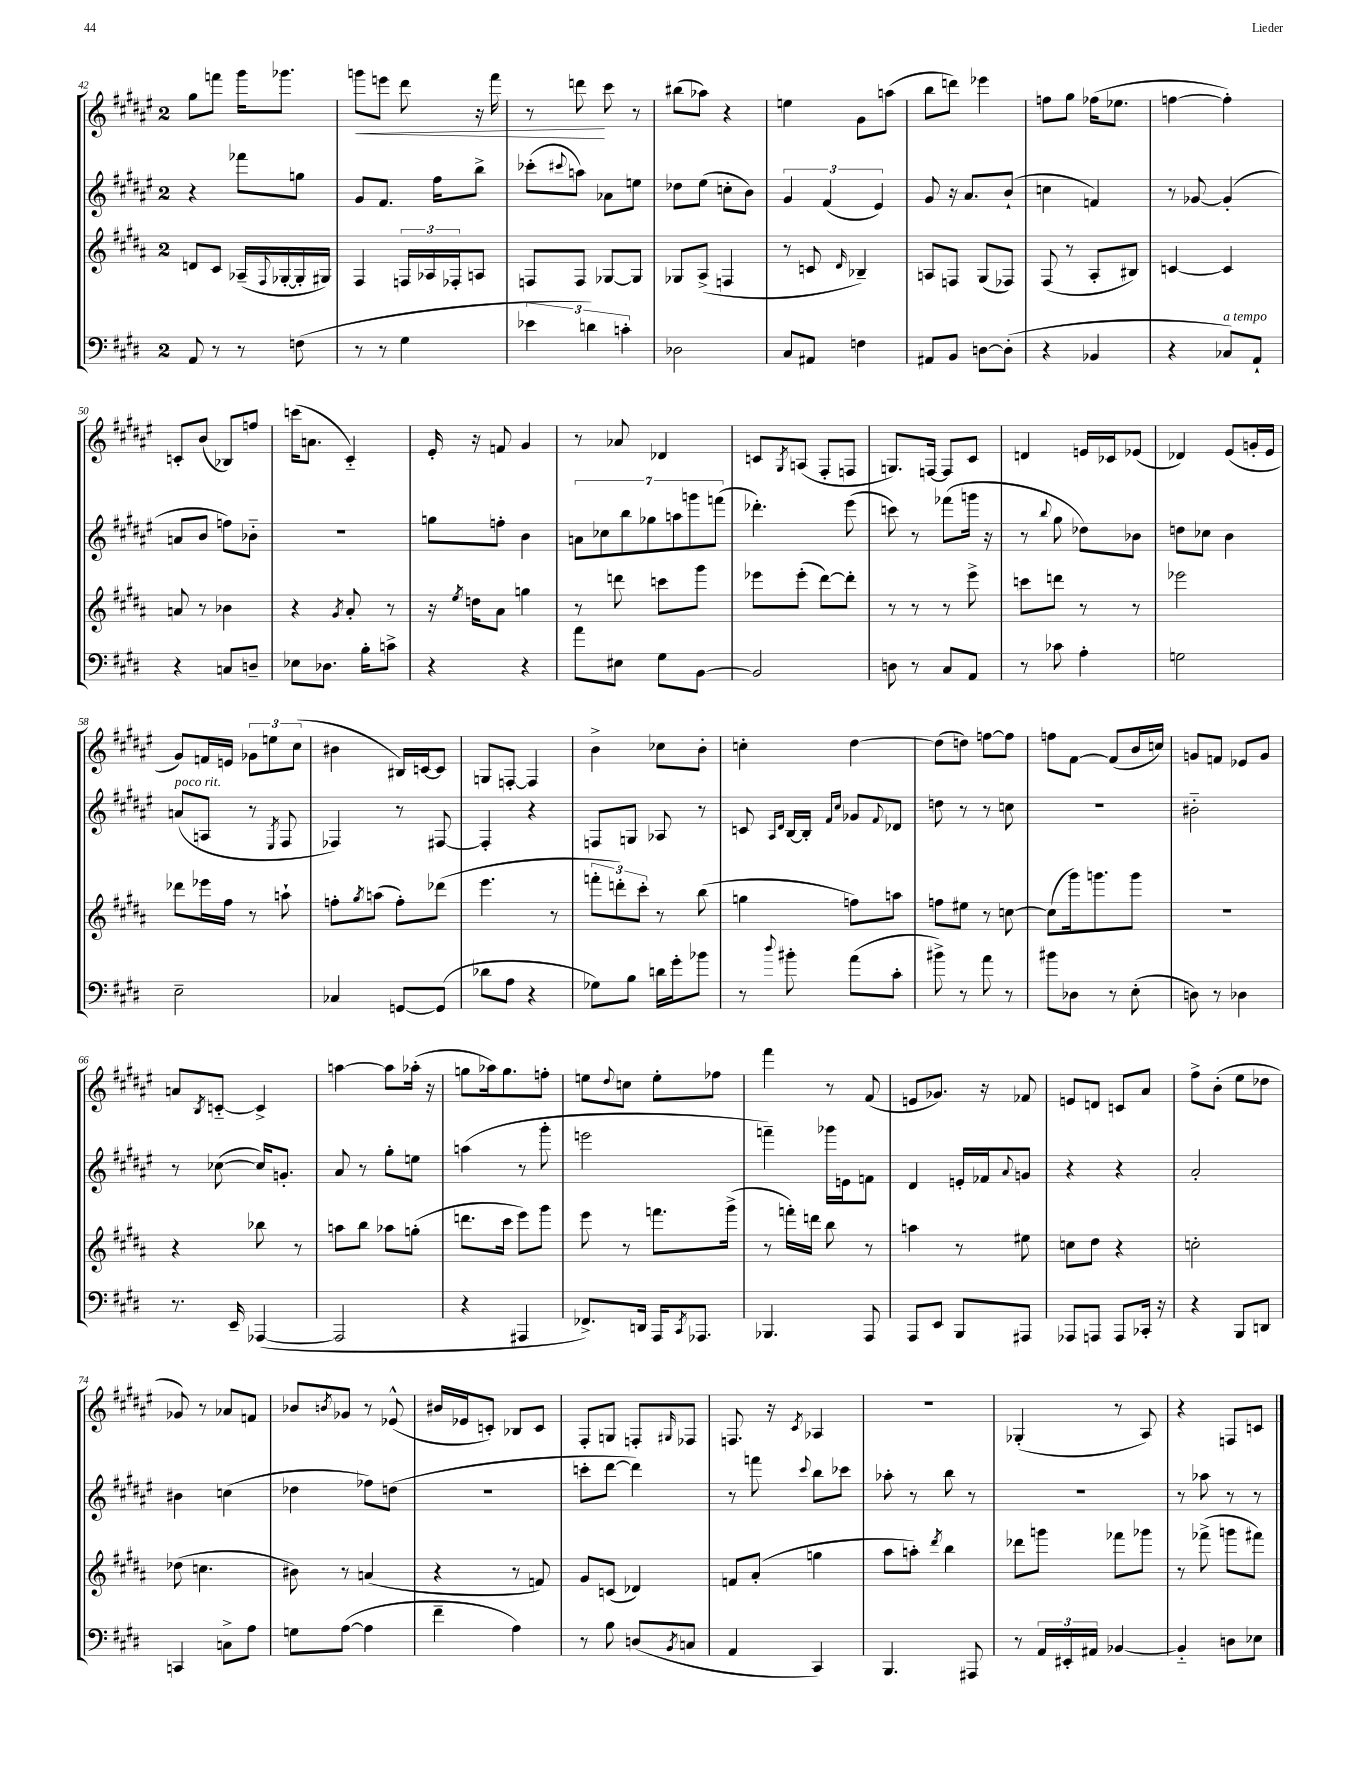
<<
\new StaffGroup <<
\new Staff = "s0" {
    \clef treble \key fis \major \once \override Staff.TimeSignature.style = #'single-digit \time 2/4
    gis''8 f'''8 gis'''16 ges'''8. |
    g'''8\< e'''8 dis'''8 r16 fis'''16 |
    r8 d'''8\! cis'''8 r8 |
    bis''8( aes''8) r4 |
    e''4 gis'8 a''8( |
    b''8 d'''8) ees'''4 |
    f''8 gis''8 fes''16( ees''8. |
    f''4~ f''4-.) |
    c'8-. b'8( bes8) f''8 |
    c'''16( a'8. cis'4-_) |
    eis'16-. r16 f'8 gis'4 |
    r8 aes'8 des'4 |
    c'8 \acciaccatura { gis8 } a8( fis8-. f8 |
    g8.) f16~ f8 cis'8 |
    d'4 e'16 ces'16 ees'8( |
    des'4) eis'8( g'16-. eis'16 |
    gis'8) f'16 e'16 \tuplet 3/2 { ges'8 e''8 cis''8( } |
    bis'4 bis16) c'16~ c'8 |
    g8 f8~-. f4 |
    b'4-> ces''8 b'8-. |
    c''4-. dis''4~ |
    dis''8( d''8) f''8~ f''8 |
    f''8 fis'8~ fis'8( b'16 c''16) |
    g'8 f'8 ees'8 g'8 |
    a'8 \acciaccatura { b8 } c'8~-_ c'4-> |
    a''4~ a''8 aes''16-.( r16 |
    g''8 aes''16) g''8. f''8-. |
    e''8 \appoggiatura { dis''8 } c''8 e''8-. fes''8 |
    fis'''4 r8 fis'8( |
    e'8 ges'8.) r16 fes'8 |
    e'8 d'8 c'8 ais'8 |
    fis''8-> b'8-.( eis''8 des''8 |
    ges'8) r8 aes'8 f'8 |
    bes'8 \acciaccatura { b'8 } ges'8 r8 ees'8-^( |
    bis'16 ees'16 c'8-.) bes8 c'8 |
    fis8-. g8 f8-. \grace { gis16 } fes8 |
    f8. r16 \acciaccatura { cis'8 } aes4 |
    R2 |
    ges4-.( r8 ais8) |
    r4 f8 c'8 \bar "|." |
}
\new Staff = "s1" {
    \clef treble \key fis \major \once \override Staff.TimeSignature.style = #'single-digit \time 2/4
    r4 fes'''8 g''8 |
    gis'8 fis'8. fis''16 b''8-> |
    ces'''8-.( \appoggiatura { cis'''8 } a''8) aes'8 e''8 |
    des''8 eis''8( c''8-. b'8) |
    \tuplet 3/2 { gis'4 fis'4( eis'4) } |
    gis'8 r16 ais'8. b'8-!( |
    c''4 f'4) |
    r8 ges'8~ ges'4-.( |
    a'8 b'8 f''8) bes'8-_ |
    R2 |
    g''8 f''8-. b'4 |
    \tuplet 7/4 { a'8 ces''8 b''8 ges''8 a''8 g'''8 f'''8( } |
    des'''4.-.) eis'''8( |
    c'''8) r8 fes'''8( g'''16 r16 |
    r8 \appoggiatura { b''8 } gis''8 des''8) bes'8 |
    d''8 ces''8 b'4 |
    a'8^\markup { \italic "poco rit." }( a8 r8 \acciaccatura { eis8 } fis8 |
    fes4) r8 fis8~ |
    fis4-. r4 |
    f8 g8 aes8 r8 |
    c'8 \grace { ais16 dis'16 } b16~ b16-. \grace { fis'16 cis''16 } ges'8 \appoggiatura { fis'8 } des'8 |
    d''8 r8 r8 c''8 |
    R2 |
    bis'2-_ |
    r8 ces''8~( ces''16) g'8.-. |
    ais'8 r8 gis''8-. e''8 |
    a''4( r8 gis'''8-. |
    e'''2 |
    f'''4--) ges'''16 e'16 f'8 |
    dis'4 e'16-. fes'16 \appoggiatura { ais'8 } g'8 |
    r4 r4 |
    ais'2-. |
    bis'4 c''4( |
    des''4 fes''8) d''8( |
    r2 |
    c'''8-. dis'''8~ dis'''4) |
    r8 f'''8 \appoggiatura { cis'''8 } b''8 ces'''8 |
    aes''8-. r8 b''8 r8 |
    r2 |
    r8 aes''8 r8 r8 \bar "|." |
}
\new Staff = "s2" {
    \clef treble \key b \major \once \override Staff.TimeSignature.style = #'single-digit \time 2/4
    d'8 cis'8 aes16--( \appoggiatura { fis8 } ges16~-. ges16-. gis16) |
    fis4 \tuplet 3/2 { f16 aes16 fes16-. } a8 |
    f8 f8 ges8~ ges8 |
    ges8 ais8->( f4 |
    r8 c'8 \grace { dis'16 } bes4--) |
    a8 f8 gis8( fes8) |
    fis8( r8 ais8-. bis8) |
    c'4~ c'4 |
    a'8 r8 bes'4 |
    r4 \acciaccatura { gis'8 } ais'8-. r8 |
    r16 \acciaccatura { e''8 } d''16 ais'8 g''4 |
    r8 d'''8 c'''8 gis'''8 |
    ees'''8 ees'''8-.( dis'''8~) dis'''8-. |
    r8 r8 r8 e'''8-> |
    c'''8 d'''8 r8 r8 |
    ees'''2 |
    des'''8 ees'''16 fis''16 r8 a''8-! |
    f''8-. \acciaccatura { gis''8 } a''8( f''8-.) des'''8( |
    e'''4. r8 |
    \tuplet 3/2 { f'''8-. d'''8-.) cis'''8-. } r8 b''8( |
    g''4 f''8) a''8 |
    f''8 eis''8 r8 c''8~ |
    c''8( gis'''16) g'''8. g'''8 |
    r2 |
    r4 bes''8 r8 |
    a''8 b''8 aes''8 g''8-.( |
    d'''8. cis'''16 e'''8) gis'''8 |
    e'''8 r8 f'''8. gis'''16->( |
    r8 f'''16-.) d'''16 b''8 r8 |
    a''4 r8 eis''8 |
    c''8 dis''8 r4 |
    c''2-. |
    des''8( c''4. |
    bis'8) r8 a'4( |
    r4 r8 f'8) |
    gis'8 c'8( des'4) |
    f'8 ais'8-.( g''4 |
    ais''8 a''8-.) \acciaccatura { dis'''8 } b''4 |
    des'''8 g'''8 fes'''8 ges'''8 |
    r8 fes'''8->( g'''8 fis'''8) \bar "|." |
}
\new Staff = "s3" {
    \clef bass \key e \major \once \override Staff.TimeSignature.style = #'single-digit \time 2/4
    a,8 r8 r8 f8( |
    r8 r8 gis4 |
    \tuplet 3/2 { ees'4 d'4) c'4-. } |
    des2 |
    cis8 ais,8 f4 |
    ais,8 b,8 d8~ d8-.( |
    r4 bes,4 |
    r4 ces8^\markup { \italic "a tempo" }) a,8-! |
    r4 c8 d8-- |
    ees8 des8. b16-. c'8-> |
    r4 r4 |
    a'8 eis8 gis8 b,8~ |
    b,2 |
    d8 r8 cis8 a,8 |
    r8 ces'8 a4-. |
    g2 |
    e2-- |
    ces4 g,8~ g,8( |
    des'8 a8 r4 |
    ges8) b8 d'16 gis'16-. bes'8 |
    r8 \appoggiatura { dis''8 } bis'8-. a'8( cis'8-. |
    bis'8->) r8 a'8 r8 |
    bis'8 des8 r8 e8-.( |
    d8) r8 des4 |
    r8. e,16-- aes,,4~( |
    aes,,2 |
    r4 ais,,4 |
    fes,8.->) d,16 a,,16 \acciaccatura { cis,8 } aes,,8. |
    bes,,4. a,,8 |
    a,,8 e,8 b,,8 ais,,8 |
    aes,,8 a,,8 a,,8 ces,16-. r16 |
    r4 b,,8 d,8 |
    c,4 c8-> a8 |
    g8 a8~( a4 |
    fis'4-- a4) |
    r8 b8 d8( \acciaccatura { b,8 } c8 |
    a,4 cis,4) |
    b,,4. ais,,8 |
    r8 \tuplet 3/2 { a,16 eis,16-. ais,16 } bes,4~ |
    bes,4-_ d8 ees8 \bar "|." |
}
>>
>>
\layout { \context { \Score currentBarNumber = #42 } }
